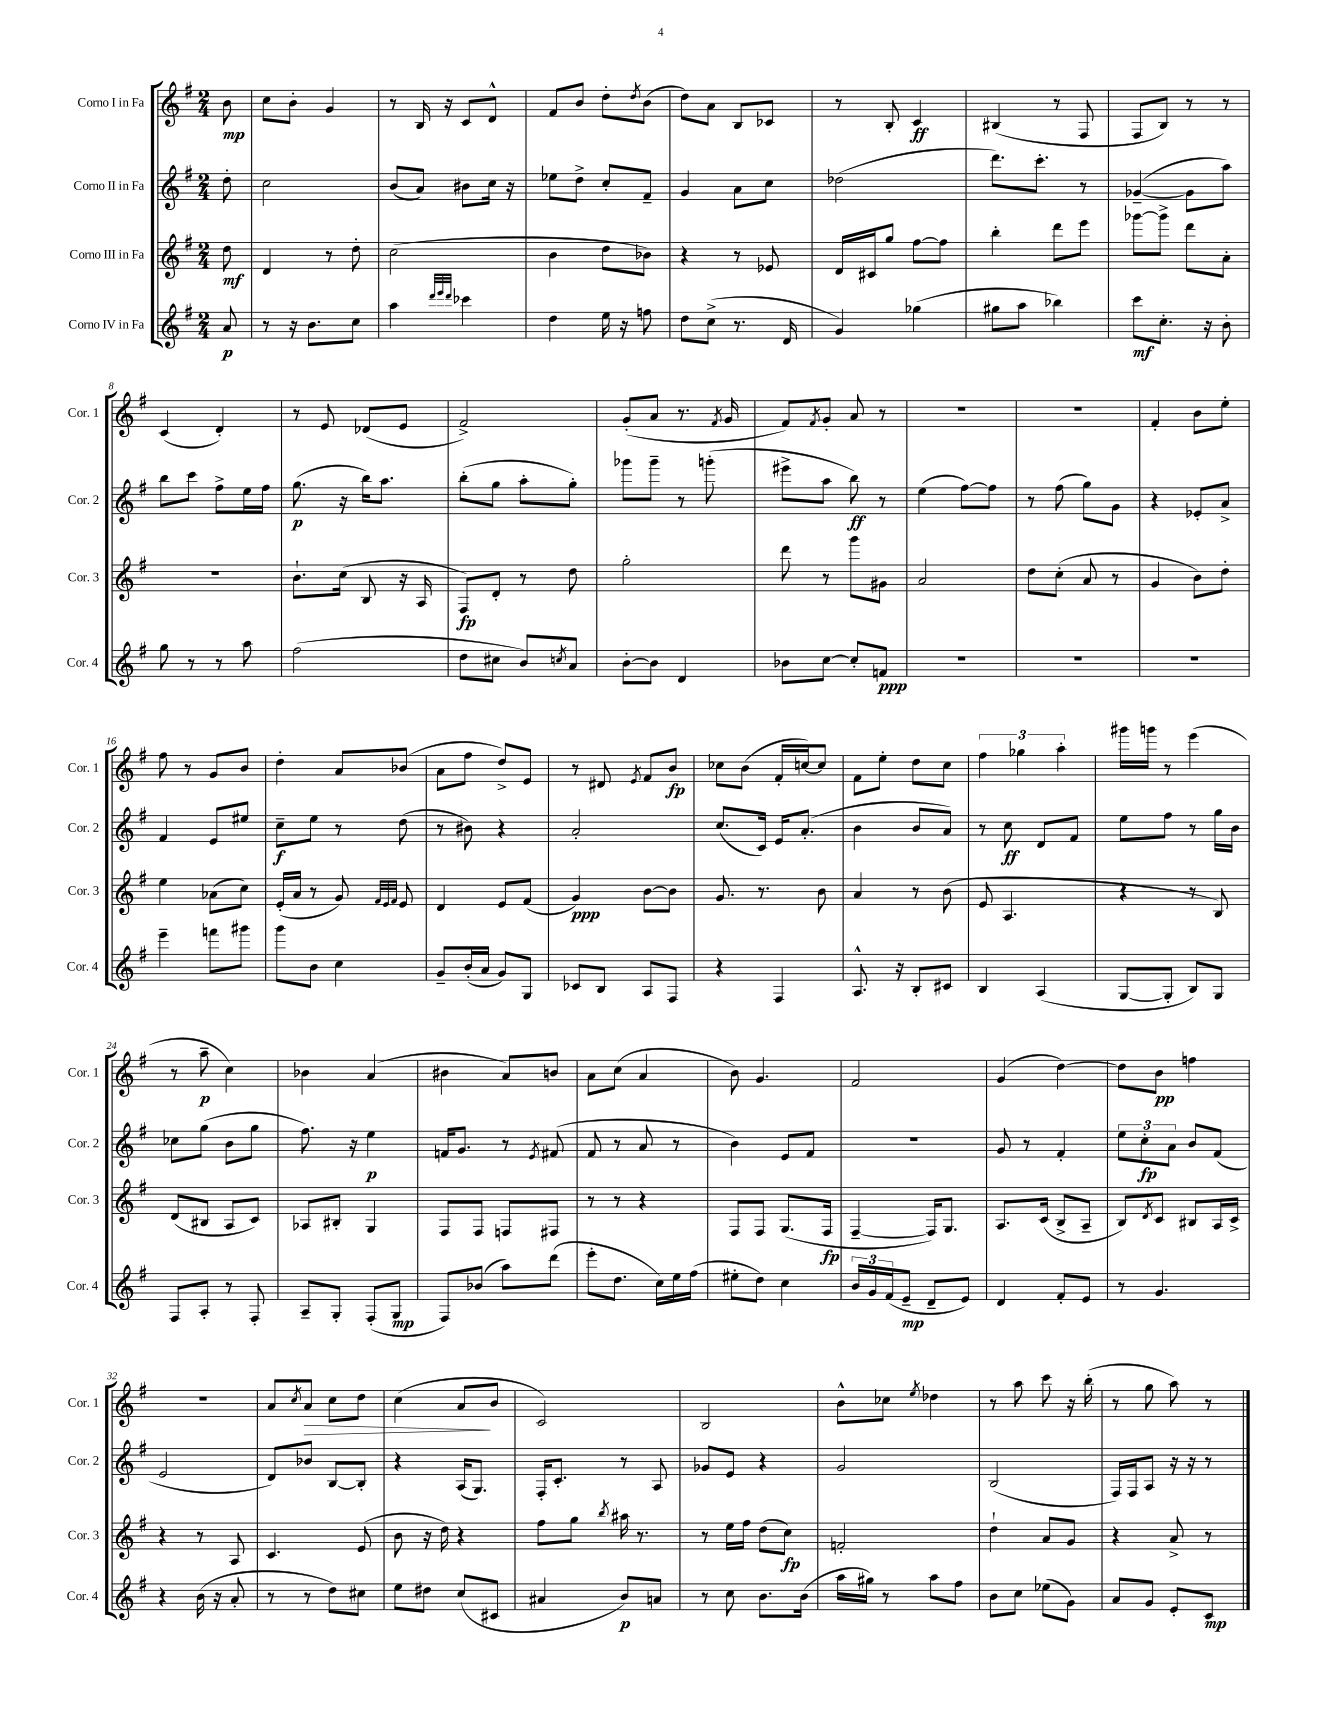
<<
\new StaffGroup <<
\new Staff = "s0" \with { instrumentName = "Corno I in Fa" shortInstrumentName = "Cor. 1" } {
    \clef treble \key g \major \numericTimeSignature \time 2/4 \partial 8
    b'8\mp |
    c''8 b'8-. g'4 |
    r8 b16 r16 c'8 d'8-^ |
    fis'8 b'8 d''8-. \acciaccatura { d''8 } b'8( |
    d''8) a'8 b8 ces'8 |
    r8 b8-. c'4\ff |
    bis4( r8 fis8 |
    fis8 b8) r8 r8 |
    c'4( d'4-.) |
    r8 e'8 des'8( e'8 |
    fis'2->) |
    g'8-.( a'8 r8. \acciaccatura { fis'8 } g'16 |
    fis'8) \acciaccatura { fis'8 } g'8-. a'8 r8 |
    r2 |
    R2 |
    fis'4-. b'8 e''8-. |
    fis''8 r8 g'8 b'8 |
    d''4-. a'8 bes'8( |
    a'8 fis''8 d''8->) e'8 |
    r8 dis'8 \acciaccatura { e'8 } fis'8 b'8\fp |
    ces''8 b'8( fis'16-. c''16~) c''8 |
    fis'8 e''8-. d''8 c''8 |
    \tuplet 3/2 { fis''4 ges''4 a''4-. } |
    gis'''16 g'''16 r8 e'''4( |
    r8 a''8--\p c''4) |
    bes'4 a'4( |
    bis'4 a'8) b'8 |
    a'8 c''8( a'4 |
    b'8) g'4. |
    fis'2 |
    g'4( d''4~) |
    d''8 b'8\pp f''4 |
    r2 |
    a'8 \acciaccatura { c''8 } a'8\> c''8 d''8 |
    c''4( a'8\! b'8 |
    c'2) |
    b2 |
    b'8-^ ces''8 \acciaccatura { e''8 } des''4 |
    r8 a''8 c'''8 r16 b''16-.( |
    r8 g''8 a''8) r8 \bar "|." |
}
\new Staff = "s1" \with { instrumentName = "Corno II in Fa" shortInstrumentName = "Cor. 2" } {
    \clef treble \key g \major \numericTimeSignature \time 2/4 \partial 8
    d''8-. |
    c''2 |
    b'8( a'8) bis'8 c''16 r16 |
    ees''8 d''8-> c''8-. fis'8-- |
    g'4 a'8 c''8 |
    des''2( |
    d'''8.) c'''8.-. r8 |
    ges'4~--( ges'8 a''8) |
    b''8 c'''8 fis''8-> e''16 fis''16 |
    g''8.\p( r16 b''16) a''8. |
    b''8-.( g''8 a''8-. g''8-.) |
    ges'''8 ges'''8-- r8 g'''8-.( |
    eis'''8-> a''8 b''8\ff) r8 |
    e''4( fis''8~) fis''8 |
    r8 fis''8( g''8) g'8 |
    r4 ees'8-. a'8-> |
    fis'4 e'8 eis''8 |
    c''8--\f e''8 r8 d''8( |
    r8 bis'8) r4 |
    a'2-. |
    c''8.( c'16) e'16 a'8.-.( |
    b'4 b'8 a'8) |
    r8 c''8\ff d'8 fis'8 |
    e''8 fis''8 r8 g''16 b'16 |
    ces''8 g''8( b'8 g''8 |
    fis''8.) r16 e''4\p |
    f'16 g'8. r8 \acciaccatura { e'8 } fis'8( |
    fis'8 r8 a'8 r8 |
    b'4) e'8 fis'8 |
    R2 |
    g'8 r8 fis'4-. |
    \tuplet 3/2 { e''8 c''8-.\fp a'8 } b'8 fis'8( |
    e'2 |
    d'8) bes'8 b8~ b8-. |
    r4 a16( g8.) |
    fis16-. c'8.-. r8 a8 |
    ges'8 e'8 r4 |
    g'2 |
    b2( |
    fis16) fis16 a8 r16 r16 r8 \bar "|." |
}
\new Staff = "s2" \with { instrumentName = "Corno III in Fa" shortInstrumentName = "Cor. 3" } {
    \clef treble \key g \major \numericTimeSignature \time 2/4 \partial 8
    d''8\mf |
    d'4 r8 d''8-. |
    c''2( |
    b'4 d''8 bes'8) |
    r4 r8 ees'8 |
    d'16 cis'16 g''8 fis''8~ fis''8 |
    b''4-. d'''8 e'''8 |
    ges'''8~ ges'''8-> d'''8 a'8-. |
    r2 |
    b'8.-! c''16( b8 r16 a16 |
    fis8\fp) d'8-. r8 d''8 |
    g''2-. |
    d'''8 r8 g'''8 gis'8 |
    a'2 |
    d''8 c''8-.( a'8 r8 |
    g'4 b'8) d''8-. |
    e''4 aes'8( c''8) |
    e'16-.( a'16 r8 g'8) \grace { fis'32 e'32 fis'32 } e'8 |
    d'4 e'8 fis'8( |
    g'4\ppp) b'8~ b'8 |
    g'8. r8. b'8 |
    a'4 r8 b'8( |
    e'8 a4. |
    r4 r8 b8) |
    d'8( bis8 a8 c'8) |
    aes8 bis8-. g4 |
    fis8 fis8 f8 fis8 |
    r8 r8 r4 |
    fis8 fis8 g8.( fis16\fp |
    fis4~-- fis16) g8. |
    a8. c'16( b8-> a8-- |
    b8) \acciaccatura { d'8 } c'8 bis8 a16 c'16-> |
    r4 r8 a8 |
    c'4. e'8( |
    b'8 r16 d''16) r4 |
    fis''8 g''8 \acciaccatura { b''8 } ais''16 r8. |
    r8 e''16 fis''16 d''8( c''8\fp) |
    f'2-. |
    d''4-! a'8 g'8 |
    r4 a'8-> r8 \bar "|." |
}
\new Staff = "s3" \with { instrumentName = "Corno IV in Fa" shortInstrumentName = "Cor. 4" } {
    \clef treble \key g \major \numericTimeSignature \time 2/4 \partial 8
    a'8\p |
    r8 r16 b'8. c''8 |
    a''4 \grace { d'''32 e'''32 d'''32 } ces'''4 |
    d''4 e''16 r16 f''8 |
    d''8 c''8->( r8. d'16 |
    g'4) ges''4( |
    gis''8 a''8 bes''4) |
    c'''8\mf c''8.-. r16 b'8-. |
    g''8 r8 r8 a''8 |
    fis''2( |
    d''8 cis''8 b'8) \acciaccatura { c''8 } a'8 |
    b'8~-. b'8 d'4 |
    bes'8 c''8~ c''8-. f'8\ppp |
    R2 |
    R2 |
    R2 |
    e'''4-- f'''8 gis'''8 |
    g'''8 b'8 c''4 |
    g'8-- b'16-.( a'16 g'8) g8 |
    ces'8 b8 a8 fis8 |
    r4 fis4 |
    a8.-^ r16 b8-. cis'8 |
    b4 a4( |
    g8~ g8-. b8) g8 |
    fis8 a8-. r8 fis8-. |
    a8-- g8-. fis8-.( g8\mp |
    fis8) bes'8( a''8) d'''8( |
    e'''8-. d''8. c''16) e''16 fis''16( |
    eis''8-. d''8) c''4 |
    \tuplet 3/2 { b'16 g'16 fis'16( } e'8--\mp d'8-- e'8) |
    d'4 fis'8-. e'8 |
    r8 g'4. |
    r4 b'16( r16 a'8-. |
    r8 r8 d''8) cis''8 |
    e''8 dis''8 c''8( cis'8 |
    ais'4 b'8\p) a'8 |
    r8 c''8 b'8. b'16( |
    a''16 gis''16) r8 a''8 fis''8 |
    b'8 c''8 ees''8( g'8) |
    a'8 g'8 e'8-. c'8\mp \bar "|." |
}
>>
>>
